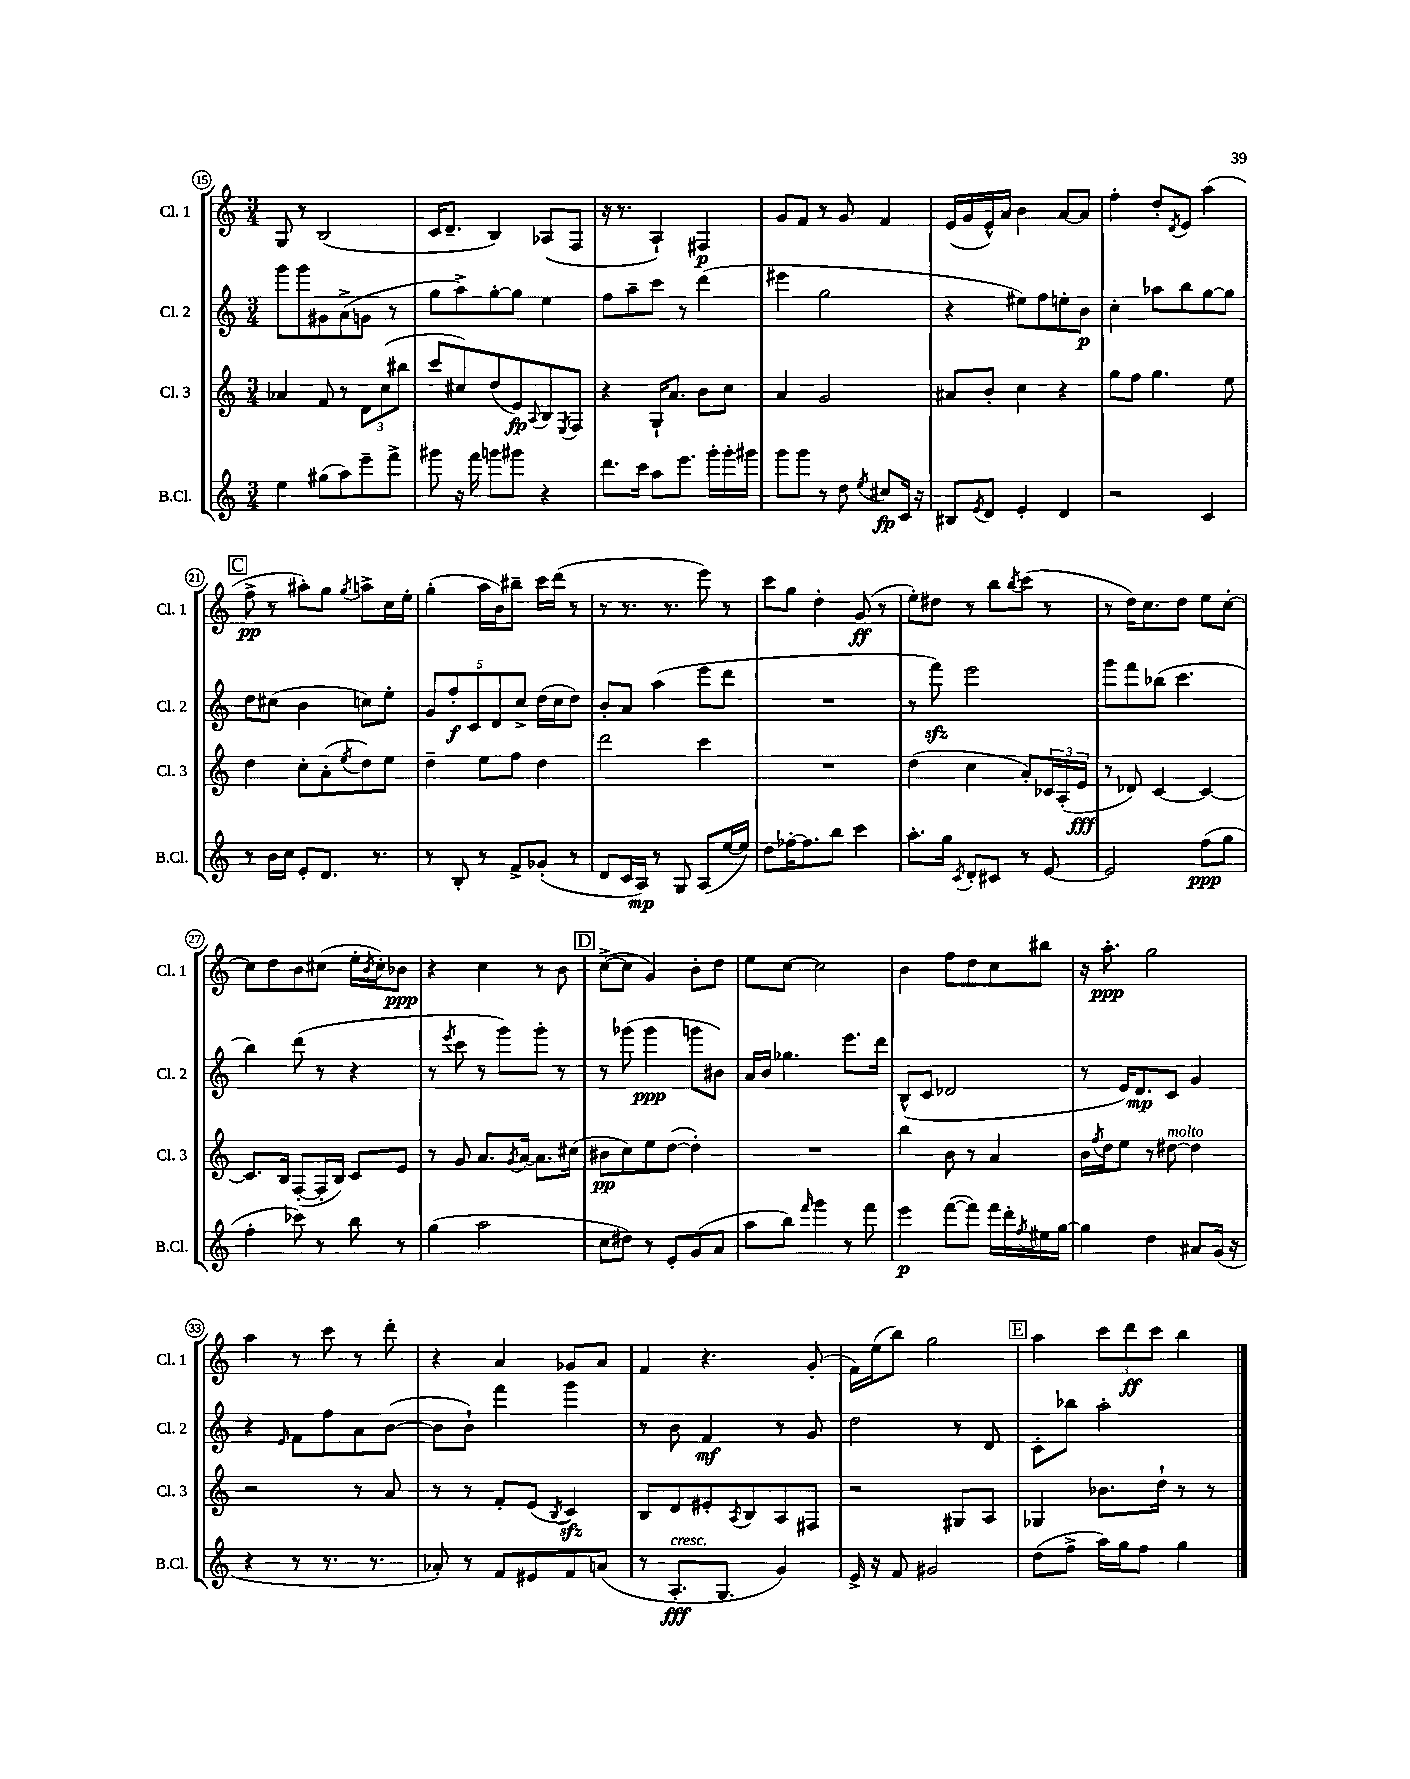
<<
\new StaffGroup <<
\new Staff = "s0" \with { instrumentName = "Cl. 1" shortInstrumentName = "Cl. 1" } {
    \clef treble \key c \major \numericTimeSignature \time 3/4
    g8 r8 b2( |
    c'16 d'8.-- b4) aes8( f8 |
    r16 r8. a4-!) fis4\p |
    g'8 f'8 r8 g'8 f'4 |
    e'16( g'16 e'16-^) a'16 b'4 a'8~ a'8 |
    f''4-. d''8-. \acciaccatura { d'8 } e'8 a''4( |
    \mark \markup { \box "C" } f''8->\pp r8 ais''8-.) g''8 \acciaccatura { g''8 } a''8-> c''16 e''16-. |
    g''4-.( a''16 b'16) bis''8-- c'''16 d'''16( r8 |
    r8 r8. r8. e'''8) r8 |
    c'''8 g''8 d''4-. g'8\ff( r8 |
    e''8-.) dis''8 r8 b''8 \acciaccatura { b''8 } c'''8( r8 |
    r8 d''16) c''8. d''8 e''8 c''8~-. |
    c''8 d''8 b'8 cis''8( e''16-. \acciaccatura { b'8 } cis''16-.) bes'8\ppp |
    r4 c''4 r8 b'8 |
    \mark \markup { \box "D" } c''8~->( c''8 g'4) b'8-. d''8 |
    e''8 c''8~ c''2 |
    b'4 f''8 d''8 c''8 bis''8 |
    r16 a''8.-.\ppp g''2 |
    a''4 r8 c'''8 r8 d'''8-. |
    r4 a'4 ges'8 a'8 |
    f'4 r4. g'8-.( |
    f'16) e''16( b''8) g''2 |
    \mark \markup { \box "E" } a''4 \tuplet 3/2 { c'''8 d'''8\ff c'''8 } b''4 \bar "|." |
}
\new Staff = "s1" \with { instrumentName = "Cl. 2" shortInstrumentName = "Cl. 2" } {
    \clef treble \key c \major \numericTimeSignature \time 3/4
    g'''8 g'''8 gis'8 a'8->( g'8 r8 |
    g''8 a''8->) g''8~-. g''8 e''4 |
    f''8 a''8-- c'''8 r8 d'''4( |
    eis'''4 g''2 |
    r4 eis''8) f''8 e''8-. b'8\p |
    c''4-. aes''8 b''8 g''8~ g''8 |
    \mark \markup { \box "C" } d''8 cis''8( b'4 c''8) e''8-. |
    \tuplet 5/4 { g'8 f''8-.\f c'8 d'8 c''8-> } d''16( c''16 d''8) |
    b'8-. a'8 a''4( e'''8 d'''8 |
    R2. |
    r8 f'''8\sfz) e'''2 |
    g'''8 f'''8 bes''8( c'''4. |
    b''4) d'''8( r8 r4 |
    r8 \acciaccatura { e'''8 } c'''8 r8 g'''8) g'''8-. r8 |
    \mark \markup { \box "D" } r8 ges'''8( ges'''4\ppp g'''8 bis'8) |
    a'16 b'16 ges''4. e'''8. d'''16 |
    b8-^( c'8 des'2 |
    r8 e'16) d'8.\mp c'8 g'4 |
    r4 \grace { e'16 } f'8 f''8 a'8 b'8~( |
    b'8 b'8-!) f'''4 g'''4 |
    r8 b'8 f'4\mf r8 g'8 |
    d''2 r8 d'8 |
    \mark \markup { \box "E" } c'8-. bes''8 a''2-. \bar "|." |
}
\new Staff = "s2" \with { instrumentName = "Cl. 3" shortInstrumentName = "Cl. 3" } {
    \clef treble \key c \major \numericTimeSignature \time 3/4
    aes'4 f'8 r8 \tuplet 3/2 { d'8 c''8( bis''8 } |
    c'''8 cis''8) d''8( e'8\fp) \appoggiatura { a8 } b8 \acciaccatura { e8 } f8 |
    r4 g16-! a'8. b'8 c''8 |
    a'4 g'2 |
    ais'8 b'8-. c''4 r4 |
    g''8 f''8 g''4. e''8 |
    \mark \markup { \box "C" } d''4 c''8-. a'8-.( \acciaccatura { e''8 } d''8) e''8 |
    d''4-- e''8 f''8 d''4 |
    d'''2 c'''4 |
    R2. |
    d''4( c''4 a'8-.) \tuplet 3/2 { ces'16 a16-.( e'16\fff } |
    r8 des'8) c'4~ c'4~ |
    c'8. b16 f8~-.( f16-. b16) c'8 e'8 |
    r8 g'8 a'8. \acciaccatura { g'8 } a'16~ a'8. cis''16( |
    \mark \markup { \box "D" } bis'8\pp c''8) e''8 d''8~( d''4-.) |
    R2. |
    b''4 b'8 r8 a'4 |
    b'16 \acciaccatura { f''8 } d''16 e''8 r8 dis''8~^\markup { \italic "molto" } dis''4 |
    r2 r8 a'8 |
    r8 r8 f'8-. e'8( \acciaccatura { b8 } c'4\sfz) |
    b8 d'8 eis'8-. \acciaccatura { a8 } b8 a8 fis8 |
    r2 gis8 a8 |
    \mark \markup { \box "E" } ges4 bes'8. d''16-! r8 r8 \bar "|." |
}
\new Staff = "s3" \with { instrumentName = "B.Cl." shortInstrumentName = "B.Cl." } {
    \clef treble \key c \major \numericTimeSignature \time 3/4
    e''4 gis''8( a''8) e'''8-- f'''8-> |
    gis'''8 r16 f'''16 g'''8 gis'''8 r4 |
    d'''8. c'''16 a''8 e'''8. g'''16-. g'''16-. gis'''16 |
    g'''8 g'''8 r8 d''8 \acciaccatura { e''8 } cis''8\fp c'16 r16 |
    bis8 \acciaccatura { e'8 } d'8 e'4-. d'4 |
    r2 c'4 |
    \mark \markup { \box "C" } r8 b'16 c''16 e'8-. d'8. r8. |
    r8 b8-. r8 f'8-> ges'8-.( r8 |
    d'8 c'16 a16\mp) r8 g8 a8( e''16~ e''16) |
    d''8 fes''16~-. fes''8. b''8 c'''4 |
    a''8.-. g''16 \acciaccatura { c'8 } d'8-. cis'8 r8 e'8~ |
    e'2 f''8\ppp( g''8 |
    f''4-. ces'''8) r8 b''8 r8 |
    g''4( a''2 |
    \mark \markup { \box "D" } c''8 dis''8) r8 e'8-. g'8( a'8 |
    a''8 b''8) \grace { f'''16 } g'''4 r8 f'''8 |
    e'''4\p f'''8~( f'''8) f'''16 d'''16-. \acciaccatura { f''8 } eis''16 g''16~ |
    g''4 d''4 ais'8 g'16( r16 |
    r4 r8 r8. r8. |
    aes'8-.) r8 f'8 eis'8 f'8 a'8( |
    r8 a8.-.\fff^\markup { \italic "cresc." } g8. g'4) |
    e'16-> r16 f'8 gis'2 |
    \mark \markup { \box "E" } d''8( f''8-> a''16) g''16 f''8 g''4 \bar "|." |
}
>>
>>
\layout { \context { \Score currentBarNumber = #15 \override BarNumber.stencil = #(make-stencil-circler 0.1 0.3 ly:text-interface::print) } }
